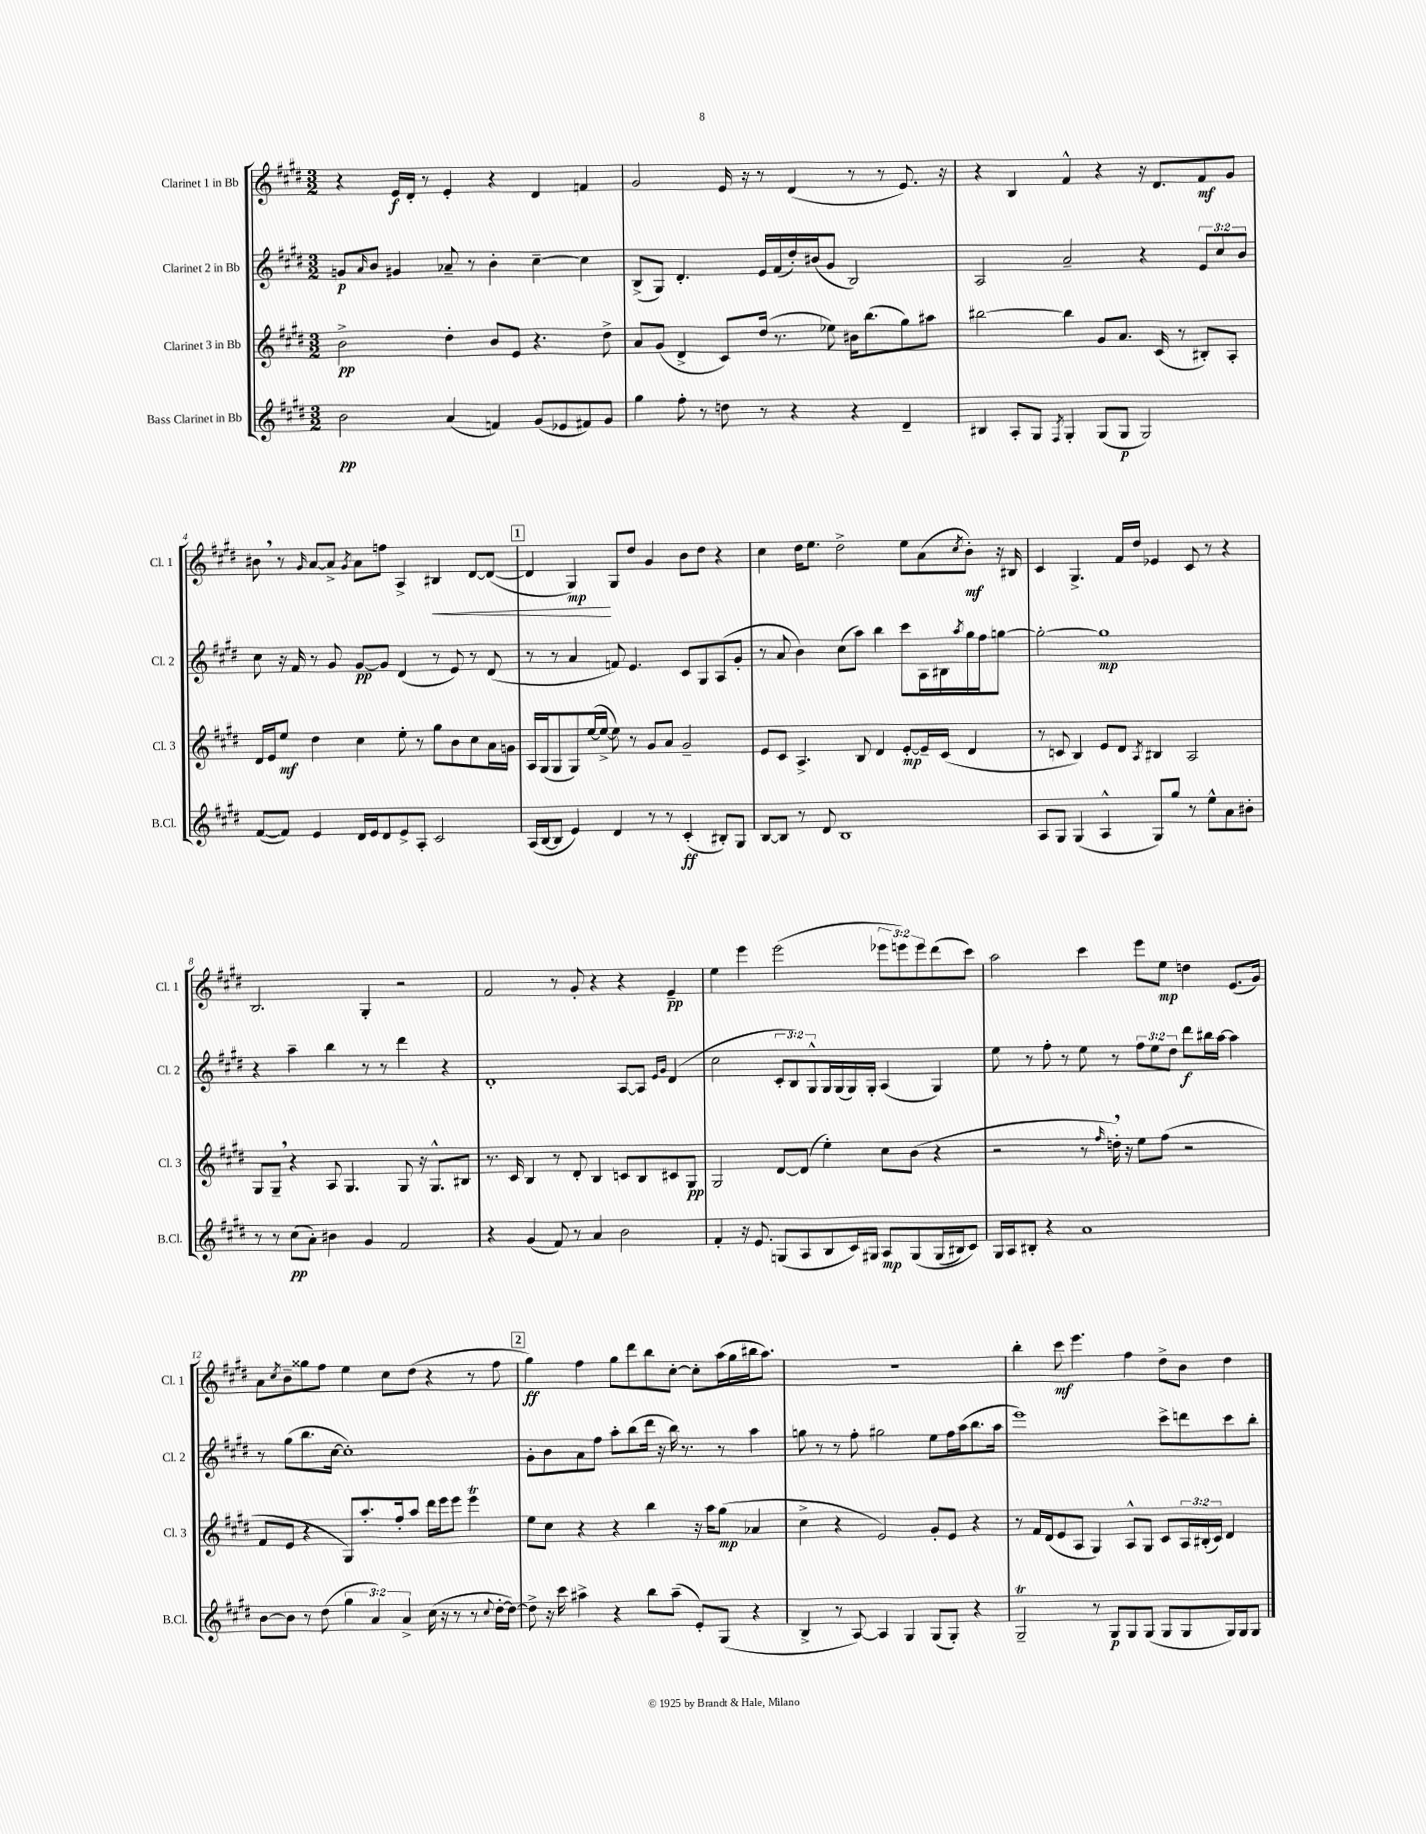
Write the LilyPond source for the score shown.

<<
\new StaffGroup <<
\new Staff = "s0" \with { instrumentName = "Clarinet 1 in Bb" shortInstrumentName = "Cl. 1" } {
    \clef treble \key e \major \numericTimeSignature \time 3/2 \override Staff.TupletNumber.text = #tuplet-number::calc-fraction-text
    r4 e'16\f dis'16-. r8 e'4-. r4 dis'4 f'4 |
    gis'2 e'16 r16 r8 dis'4( r8 r8 e'8.) r16 |
    r4 b4 fis'4-^ r4 r16 dis'8. fis'8\mf gis'8 |
    bis'8 \breathe r8 \grace { gis'16 } a'8~ a'8-> \acciaccatura { gis'8 } a'8 f''8 a4-> bis4\< dis'8~ dis'8~( |
    \mark \markup { \box "1" } dis'4 gis4\mp\!) gis8 dis''8 gis'4 b'8 dis''8 r4 |
    cis''4 dis''16 e''8. dis''2-> e''8 a'8( \acciaccatura { cis''8 } b'8-.\mf) r16 bis16 |
    cis'4 gis4.-> fis'16 dis''16 ees'4 cis'8 r8 r4 |
    b2. gis4-. r2 |
    fis'2 r8 gis'8-. r4 r4 e'4--\pp |
    e''4 e'''4 e'''2( \tuplet 3/2 { ees'''8 e'''8) e'''8 } dis'''8( cis'''8) |
    a''2 cis'''4 e'''8 e''8\mp d''4 e'8.( gis'16) |
    a'8 \acciaccatura { cis''8 } b'8-- gisis''8 fis''8 e''4 cis''8 dis''8( r4 r8 fis''8 |
    \mark \markup { \box "2" } gis''4\ff) fis''4 gis''8 dis'''8 b''8 cis''8~-. cis''8-. a''16( gis''16 bis''16 a''8.) |
    R1. |
    b''4-. cis'''8\mf e'''4. fis''4 dis''8-> b'8 dis''4 \bar "|." |
}
\new Staff = "s1" \with { instrumentName = "Clarinet 2 in Bb" shortInstrumentName = "Cl. 2" } {
    \clef treble \key e \major \numericTimeSignature \time 3/2 \override Staff.TupletNumber.text = #tuplet-number::calc-fraction-text
    g'8\p \grace { a'16 } b'8 gis'4 aes'8-- r8 b'4-. cis''4~-- cis''4 |
    b8->( gis8) dis'4.-. e'16 fis'16( dis''16-.) bis'16( gis'8 b2) |
    a2 a'2-- r4 \tuplet 3/2 { e'8 cis''8 b'8 } |
    cis''8 r16 fis'16 r8 gis'8 gis'8~\pp gis'8 dis'4( r8 e'8) r8 dis'8( |
    \mark \markup { \box "1" } r8 r8 a'4 f'8) e'4. cis'8 gis8 a8( gis'8-. |
    r8 a'8 b'4) cis''8( a''8) b''4 cis'''8 a16 bis16 \acciaccatura { a''8 } gis''16 fis''16 g''8~ |
    g''2~-. g''1\mp |
    r4 a''4-- b''4 r8 r8 dis'''4 r4 |
    dis'1-. a8~ a8 \grace { e'16 gis'16 } dis'4( |
    cis''2 \tuplet 3/2 { cis'8-. b8) gis8-^ } gis16 gis16( gis16) gis16-. a4( gis4) |
    e''8 r8 fis''8-. r8 e''8 r8 \tuplet 3/2 { fis''8 e''8 dis''8 } dis'''8\f bis''16 a''16~ a''4 |
    r8 gis''8( b''8. cis''16~ cis''1-.) |
    \mark \markup { \box "2" } gis'8-. b'8 a'8 fis''8 a''8-. b''8( dis'''16 r16 b''16) r8. r8 a''4 |
    g''8 r8 r8 fis''8-. gis''2 e''8 fis''16 a''16( b''8. a''16 |
    e'''1) cis'''8-> d'''8 cis'''8 b''8-. \bar "|." |
}
\new Staff = "s2" \with { instrumentName = "Clarinet 3 in Bb" shortInstrumentName = "Cl. 3" } {
    \clef treble \key e \major \numericTimeSignature \time 3/2 \override Staff.TupletNumber.text = #tuplet-number::calc-fraction-text
    b'2->\pp dis''4-. b'8 e'8 r4. dis''8-> |
    a'8 gis'8( dis'4-> cis'8) dis''16( r8. ees''8) bis'16 b''8.( gis''8) ais''8 |
    bis''2~ bis''4 gis'8 a'8. cis'16( r8 bis8-.) a8-. |
    dis'16 e'16 e''8\mf dis''4 cis''4 e''8-. r8 gis''8 b'8 cis''8 a'16 g'16 |
    \mark \markup { \box "1" } a16 gis16( gis8 gis8) e''16~( e''16~-> e''8) r8 gis'8 a'8 gis'2-- |
    e'8 cis'8 a4.-> b8 dis'4 e'8~-.\mp e'16-- cis'16( dis'4 |
    r8 c'8 b4) e'8 dis'8 \acciaccatura { a8 } bis4 a2 |
    gis8 gis8-- \breathe r4 a8 gis4. gis8 r16 gis8.-^ bis8 |
    r8. cis'16 b4 r8 dis'8-. b4 c'8 b8 cis'8 gis8\pp |
    gis2 dis'8~ dis'8( e''4-.) cis''8 b'8( r4 |
    r2 r8 \grace { fis''16 } d''16-.) \breathe r16 e''8 fis''8( r2 |
    fis'8 e'8 r4 gis8) a''8.-. fis''16-. a''8 dis'''16 e'''16 e'''8 e'''4\trill |
    \mark \markup { \box "2" } e''8 cis''8 r4 r4 b''4 r16 a''16 gis''8\mp( aes'4 |
    cis''4-> r4 e'2) gis'8-. e'8 r4 |
    r8 fis'16 dis'16( e'8 a8 gis4) a8-^ gis8 cis'8 \tuplet 3/2 { a16 bis16-.( cis'16) } dis'4 \bar "|." |
}
\new Staff = "s3" \with { instrumentName = "Bass Clarinet in Bb" shortInstrumentName = "B.Cl." } {
    \clef treble \key e \major \numericTimeSignature \time 3/2 \override Staff.TupletNumber.text = #tuplet-number::calc-fraction-text
    b'2\pp a'4( f'4) gis'8( ees'8 fis'8) gis'8 |
    gis''4 fis''8-. r8 d''8 r8 r4 r4 dis'4-- |
    bis4 a8-. gis8 \acciaccatura { fis8 } gis4-. gis8( gis8\p gis2) |
    fis'8~( fis'8) e'4 dis'16 e'16 dis'8 e'8-> a8-. cis'2 |
    \mark \markup { \box "1" } a16( b16~ b8 e'4) dis'4 r8 r8 cis'4-.\ff( bis8-.) gis8 |
    b8~ b8 r8 dis'8 b1 |
    a8 gis8 gis4( a4-^ gis8) gis''8 r8 e''8-^ a'8 bis'8-. |
    r8 r8 cis''8\pp( a'8-.) bis'4 gis'4 fis'2 |
    r4 gis'4( fis'8) r8 a'4 b'2 |
    fis'4-. r16 e'8. g8( a8 b8 cis'16) gis16 a8\mp gis8\( gis16( bis16) cis'8\) |
    gis16 a16 bis8-. r4 a'1 |
    b'8~ b'8 r8 dis''8( \tuplet 3/2 { gis''4 a'4) a'4-> } cis''16( r16 r8 r8 \appoggiatura { cis''8 } dis''16~-. dis''16~) |
    \mark \markup { \box "2" } dis''8-> r16 cis'''16 ais''4-> r4 b''8 ais''8--( e'8-.) gis8( r4 |
    b4-> r8 a8~) a4 gis4 gis8( gis8-.) r4 |
    gis2--\trill r8 gis8\p gis8 gis8( gis8 gis8 gis16) gis16 gis8 \bar "|." |
}
>>
>>
